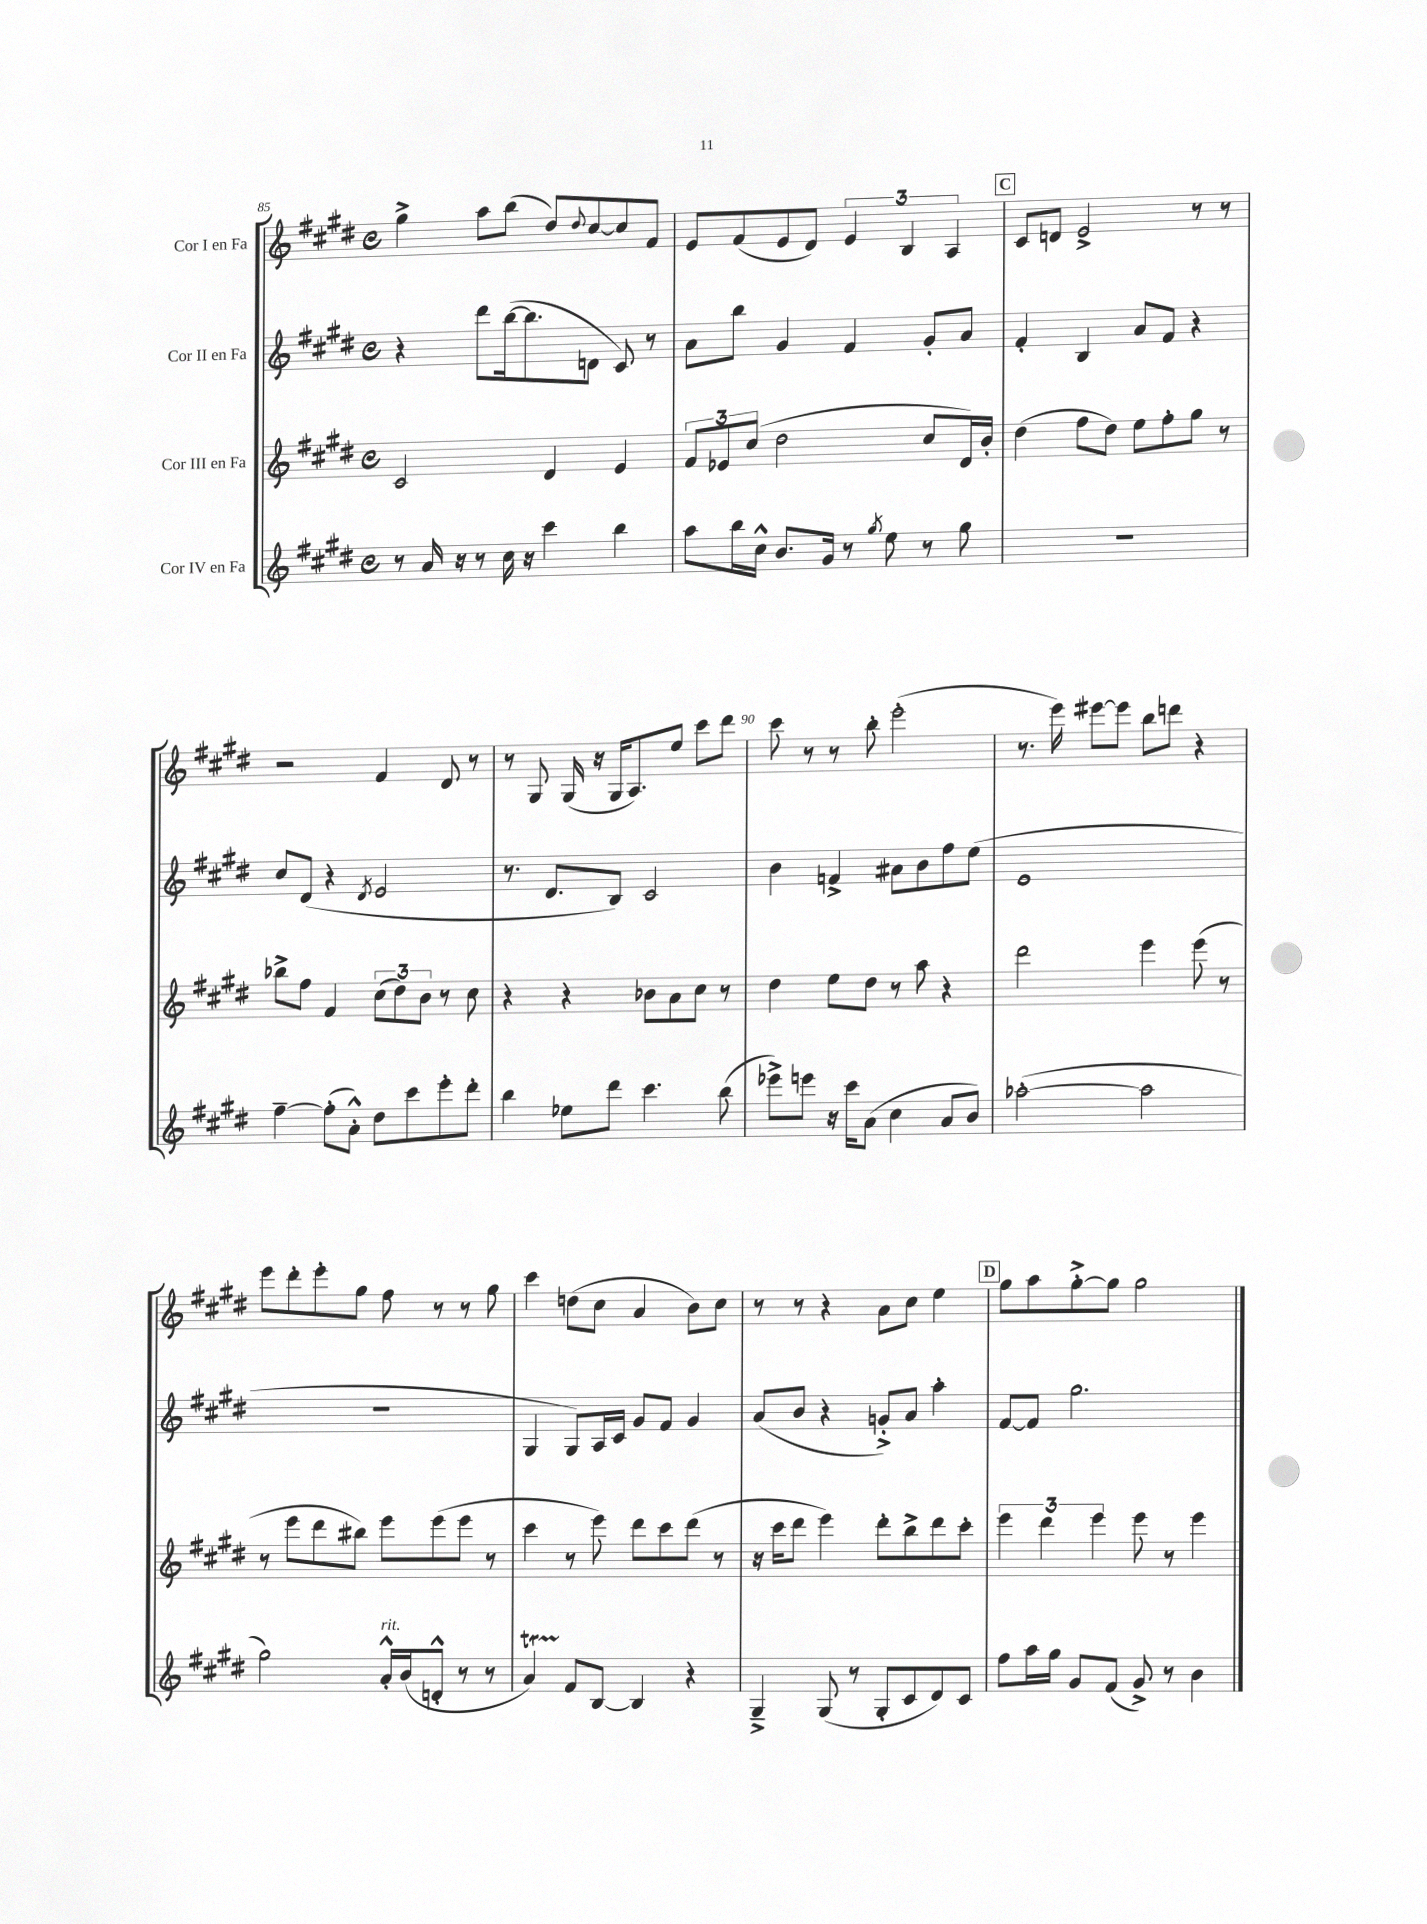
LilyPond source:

<<
\new StaffGroup <<
\new Staff = "s0" \with { instrumentName = "Cor I en Fa" } {
    \clef treble \key e \major \defaultTimeSignature \time 4/4
    gis''4-> a''8 b''8( dis''8) \appoggiatura { dis''8 } cis''8~ cis''8 fis'8 |
    e'8 fis'8( e'8 dis'8) \tuplet 3/2 { e'4 b4 a4 } |
    \mark \markup { \box "C" } cis'8 d'8 e'2-> r8 r8 |
    r2 fis'4 dis'8 r8 |
    r8 gis8 gis16( r16 gis16 a8.) e''8 cis'''8 dis'''8 |
    cis'''8 r8 r8 b''8-. e'''2-.( |
    r8. e'''16) eis'''8~ eis'''8 b''8 d'''8 r4 |
    e'''8 dis'''8-. e'''8-. gis''8 fis''8 r8 r8 gis''8 |
    cis'''4 d''8( cis''8 a'4 b'8) cis''8 |
    r8 r8 r4 a'8 cis''8 e''4 |
    \mark \markup { \box "D" } gis''8 a''8 gis''8~-.-> gis''8 gis''2 \bar "|." |
}
\new Staff = "s1" \with { instrumentName = "Cor II en Fa" } {
    \clef treble \key e \major \defaultTimeSignature \time 4/4
    r4 dis'''8 b''16~( b''8. d'8 cis'8) r8 |
    a'8 b''8 gis'4 fis'4 gis'8-. a'8 |
    \mark \markup { \box "C" } fis'4-. b4 a'8 fis'8 r4 |
    cis''8 dis'8( r4 \acciaccatura { dis'8 } e'2 |
    r8. dis'8. b8) cis'2 |
    b'4 f'4-> ais'8 b'8 fis''8 e''8( |
    e'1 |
    R1 |
    gis4 gis8) a16 cis'16 gis'8 fis'8 gis'4 |
    a'8( b'8 r4 g'8-.->) a'8 a''4-. |
    \mark \markup { \box "D" } fis'8~ fis'8 gis''2. \bar "|." |
}
\new Staff = "s2" \with { instrumentName = "Cor III en Fa" } {
    \clef treble \key e \major \defaultTimeSignature \time 4/4
    cis'2 dis'4 e'4 |
    \tuplet 3/2 { fis'8 ees'8 cis''8( } dis''2 cis''8 dis'16) b'16-. |
    \mark \markup { \box "C" } dis''4( fis''8 dis''8) e''8 fis''8-. gis''8 r8 |
    bes''8-> fis''8 fis'4 \tuplet 3/2 { cis''8( dis''8) b'8 } r8 cis''8 |
    r4 r4 bes'8 a'8 cis''8 r8 |
    dis''4 e''8 dis''8 r8 a''8 r4 |
    dis'''2 e'''4 e'''8( r8 |
    r8 e'''8 dis'''8 bis''8) e'''8 e'''8( e'''8 r8 |
    cis'''4 r8 e'''8) dis'''8 cis'''8 dis'''8( r8 |
    r16 cis'''16 dis'''8 e'''4) dis'''8-. b''8-> dis'''8 cis'''8-. |
    \mark \markup { \box "D" } \tuplet 3/2 { e'''4 dis'''4 e'''4 } e'''8 r8 e'''4 \bar "|." |
}
\new Staff = "s3" \with { instrumentName = "Cor IV en Fa" } {
    \clef treble \key e \major \defaultTimeSignature \time 4/4
    r8 a'16 r16 r8 cis''16 r16 cis'''4 b''4 |
    a''8 b''16 cis''16-^ b'8. gis'16 r8 \acciaccatura { gis''8 } e''8 r8 gis''8 |
    \mark \markup { \box "C" } r1 |
    fis''4~-- fis''8-.( a'8-.-^) dis''8 cis'''8 e'''8-. dis'''8-. |
    b''4 ees''8 dis'''8 cis'''4. b''8( |
    ees'''8->) e'''8 r16 cis'''16 a'8( cis''4 a'8 b'8) |
    aes''2~-.( aes''2 |
    gis''2) a'16-.-^^\markup { \italic "rit." } b'16( d'8-.-^ r8 r8 |
    a'4\startTrillSpan) fis'8\stopTrillSpan b8~ b4 r4 |
    gis4---> gis8( r8 gis8-. cis'8 dis'8) cis'8 |
    \mark \markup { \box "D" } fis''8 a''16 gis''16 gis'8 fis'8( gis'8->) r8 b'4 \bar "|." |
}
>>
>>
\layout { \context { \Score currentBarNumber = #85 \override BarNumber.break-visibility = ##(#f #t #t) barNumberVisibility = #(every-nth-bar-number-visible 5) } }
